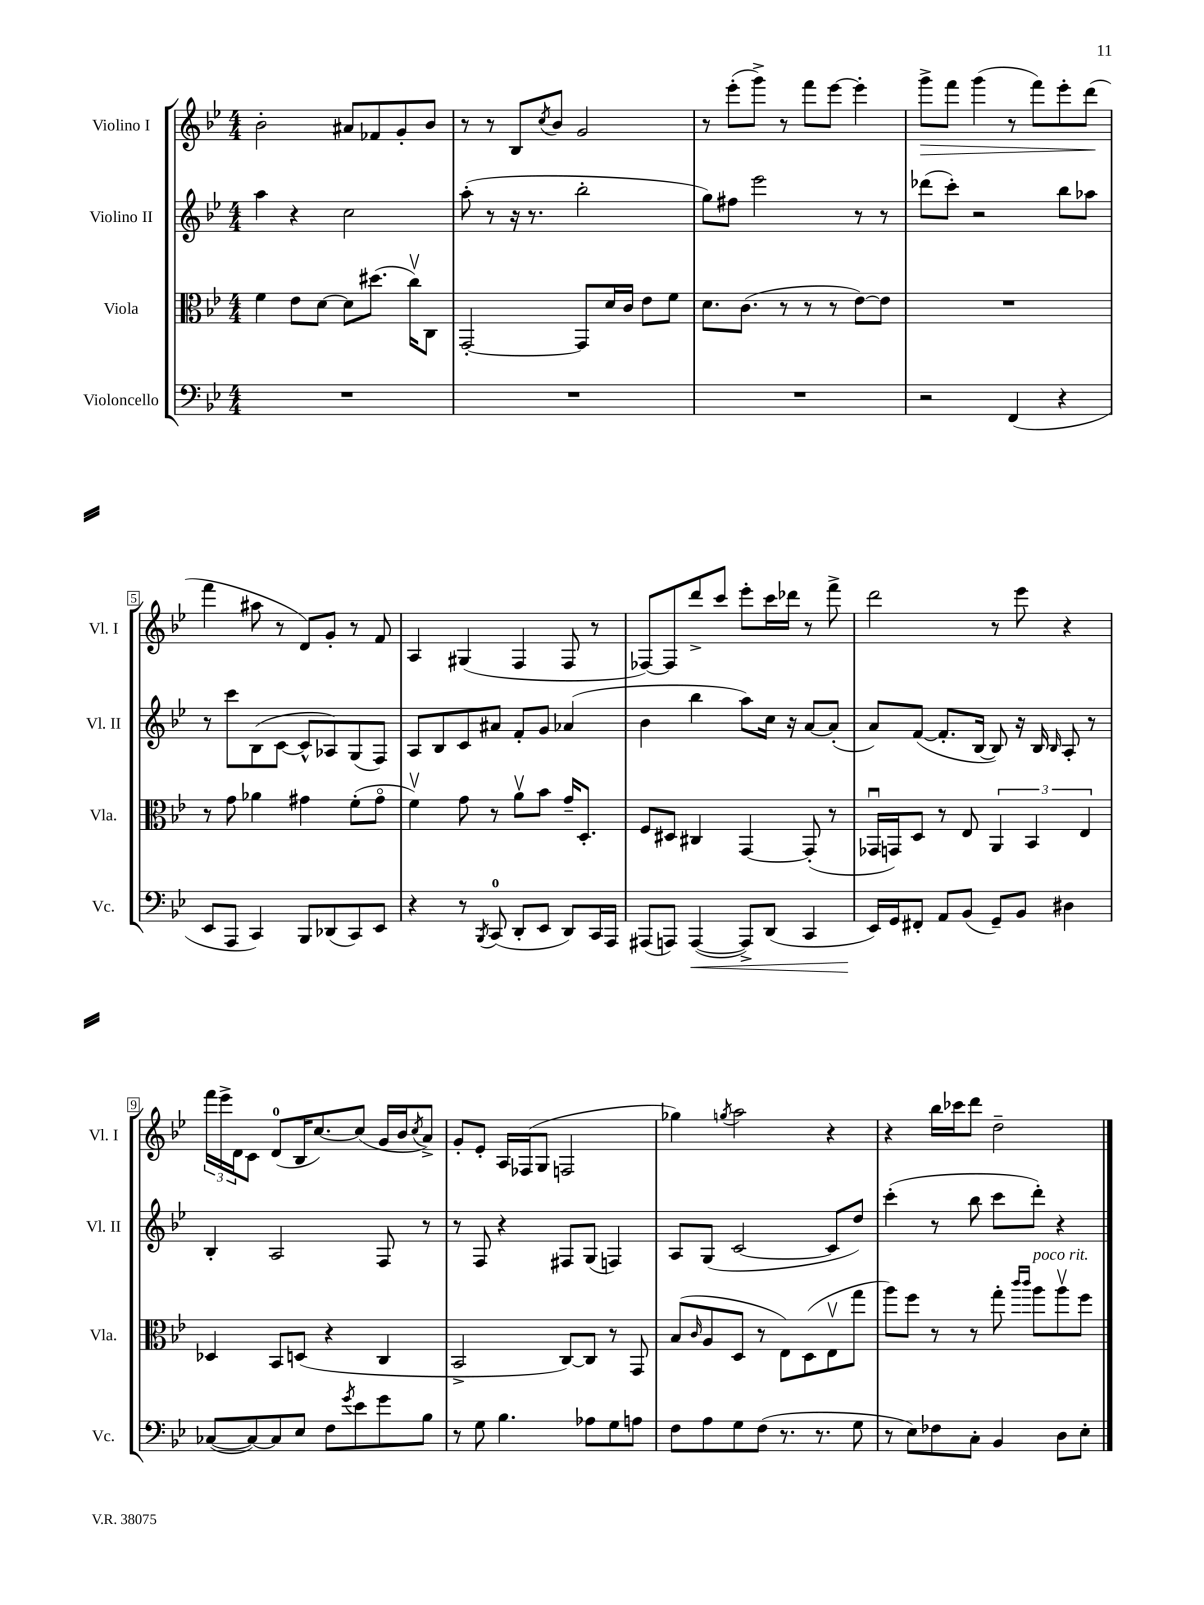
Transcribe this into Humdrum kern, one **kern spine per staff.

**kern	**dynam	**kern	**kern	**kern	**dynam
*part4	*part4	*part3	*part2	*part1	*part1
*staff4	*staff4	*staff3	*staff2	*staff1	*staff1
*I"Violoncello	*	*I"Viola	*I"Violino II	*I"Violino I	*
*I'Vc.	*	*I'Vla.	*I'Vl. II	*I'Vl. I	*
*clefF4	*	*clefC3	*clefG2	*clefG2	*
*k[b-e-]	*	*k[b-e-]	*k[b-e-]	*k[b-e-]	*
*M4/4	*	*M4/4	*M4/4	*M4/4	*
=1	=1	=1	=1	=1	=1
1r	.	4f\	4aa\	2b-'\	.
.	.	8e-\L	4r	.	.
.	.	[8d\J	.	.	.
.	.	8d\L]	2cc\	8a#X/L	.
.	.	(8.dd#X\J	.	8f-X/	.
.	.	.	.	8g'/	.
.	.	16ccv\KL)	.	.	.
.	.	8C\J	.	8b-/J	.
=2	=2	=2	=2	=2	=2
1r	.	[2GG'/	(8aa'\	8r	.
.	.	.	8r	8r	.
.	.	.	16r	8B-/L	.
.	.	.	8.r	.	.
.	.	.	.	8qcc/	.
.	.	.	.	8b-/J	.
.	.	8GG/L]	2bb-'\	2g/	.
.	.	16d/L	.	.	.
.	.	16c/JJ	.	.	.
.	.	8e-\L	.	.	.
.	.	8f\J	.	.	.
=3	=3	=3	=3	=3	=3
1r	.	8.d\L	8gg\L)	8r	.
.	.	.	8ff#X\J	(8eee-'\L	.
.	.	(8.c\J	.	.	.
.	.	.	2eee-\	8ggg^\J)	.
.	.	8r	.	8r	.
.	.	8r	.	8fff\L	.
.	.	8r	.	[8eee-\J	.
.	.	[8e-\L)	8r	4eee-'\]	.
.	.	8e-\J]	8r	.	.
=4	=4	=4	=4	=4	=4
!	!	!	!	!	!LO:HP:b
2r	.	1r	(8ddd-X\L	8ggg^\L	>
.	.	.	8ccc'\J)	8fff\J	.
.	.	.	2r	(4ggg\	.
(4FF/	.	.	.	8r	.
.	.	.	.	8fff\L)	.
4r	.	.	8bb-\L	8eee-'\	.
.	.	.	8aa-X\J	(8ddd\J	.
.	.	.	.	.	]
!!LO:LB:g=z
=5	=5	=5	=5	=5	=5
8EE-/L	.	8r	8r	4fff\	.
8AAA/J	.	8g\	8ccc\L	.	.
4CC/)	.	4a-X\	(8B-\	8aa#X\	.
.	.	.	[8c\J	8r	.
8BBB-/L	.	4g#X\	8c^^/L]	8d/L)	.
(8DD-X/	.	.	8A-X/)	8g'/J	.
8CC/)	.	(8f'\L	(8G/	8r	.
8EE-/J	.	8g#\J	8F/J)	8f/	.
=6	=6	=6	=6	=6	=6
4r	.	4fv\)	8A/L	4A/	.
.	.	.	8B-/	.	.
8r	.	8g\	8c/	(4G#X/	.
8qBBB-/	.	.	.	.	.
(8CC/	.	8r	8a#X/J	.	.
8DD'/L	.	8av\L	8f'/L	4F/	.
8EE-/J	.	8b-\J	8g/J	.	.
8DD/L)	.	16g~/KL	(4a-X/	8F/	.
.	.	8.D'/J	.	.	.
16CC/L	.	.	.	8r	.
16AAA/JJ	.	.	.	.	.
=7	=7	=7	=7	=7	=7
(8AAA#X/L	.	8F/L	4b-\	[8F-X/L)	.
8AAAn/J)	.	8D#X/J	.	8F-/]	.
!	!LO:HP:b	!	!	!	!
([4AAA/	<	4C#X/	4bb-\	8ddd^/	.
.	.	.	.	8ccc/J	.
8AAA^/L])	.	[4GG/	8aa\L)	8eee-'\L	.
(8DD/J	.	.	16cc\Jk	16ccc\L	.
.	.	.	16r	16ddd-X\JJ	.
4CC/	.	(8GG'/]	[8a/L	8r	.
.	.	8r	(8a'/J]	8fff^\	.
=8	=8	=8	=8	=8	=8
16EE-/LL)	.	16GG-Xu/LL	8a/L)	2ddd\	.
16GG/J	[	16GGn/J)	.	.	.
8FF#X'/J	.	8D/J	([8f/J	.	.
8AA/L	.	8r	8.f'/L]	.	.
(8BB-/J	.	8E-/	.	.	.
.	.	.	[16B-/Jk	.	.
8GG~/L)	.	6AA/	8B-/])	8r	.
8BB-/J	.	.	16r	8eee-\	.
.	.	6BB-/	.	.	.
.	.	.	16B-/	.	.
.	.	.	16qqB-/	.	.
4D#X\	.	.	8A'/	4r	.
.	.	6E-/	.	.	.
.	.	.	8r	.	.
!!LO:LB:g=z
=9	=9	=9	=9	=9	=9
([8C-X/L	.	4D-X/	4B-'/	24fff\LL	.
.	.	.	.	24eee-^\	.
.	.	.	.	24d\J	.
8C-/_)	.	.	.	8c\J	.
8C-/]	.	8BB-/L	2A/	(8d/L	.
8E-/J	.	(8Dn/J	.	16B-/K	.
.	.	.	.	[8.cc/)	.
8F\L	.	4r	.	.	.
8qg/	.	.	.	.	.
8e-\	.	.	.	(8cc/J]	.
8g\	.	4C/	8F/	16g/LL	.
.	.	.	.	16b-/J	.
.	.	.	.	8qcc/	.
8B-\J	.	.	8r	8a^/J)	.
=10	=10	=10	=10	=10	=10
8r	.	2BB-^/	8r	8g'/L	.
8G\	.	.	8F/	8e-'/J	.
4.B-\	.	.	4r	16A/LL	.
.	.	.	.	(16F-X/J	.
.	.	.	.	8G/J	.
.	.	[8C/L)	8F#X/L	2Fn/	.
8A-X\L	.	8C/J]	(8G/J	.	.
8G\	.	8r	4Fn/)	.	.
8An\J	.	8GG/	.	.	.
=11	=11	=11	=11	=11	=11
8F\L	.	(8B-/L	8A/L	4gg-X\)	.
.	.	16qqc/	.	.	.
8A\	.	8A/	(8G/J	.	.
.	.	.	.	8qggn/	.
8G\	.	8D/J	[2c/	2aa\	.
(8F\J	.	8r	.	.	.
8.r	.	8E-\L)	.	.	.
.	.	(8D\	.	.	.
8.r	.	.	.	.	.
.	.	8E-v\	8c/L]	4r	.
8G\	.	8gg\J	8dd/J)	.	.
=12	=12	=12	=12	=12	=12
8r	.	8aa\L)	(4ccc'\	4r	.
8E-\L)	.	8ff\J	.	.	.
8F-X\	.	8r	8r	16bb-\LL	.
.	.	.	.	16ccc-X\J	.
8C'\J	.	8r	8bb-\	8ddd\J	.
4BB-/	.	8gg'\	8ccc\L	2dd~\	.
.	.	16qqccc/LL	.	.	.
.	.	16qqccc/JJ	.	.	.
!	!	!LO:TX:a:i:t=poco rit.	!	!	!
.	.	8aa\L	8ddd'\J)	.	.
8D\L	.	8aav\	4r	.	.
8E-'\J	.	8ff\J	.	.	.
==	==	==	==	==	==
*-	*-	*-	*-	*-	*-
